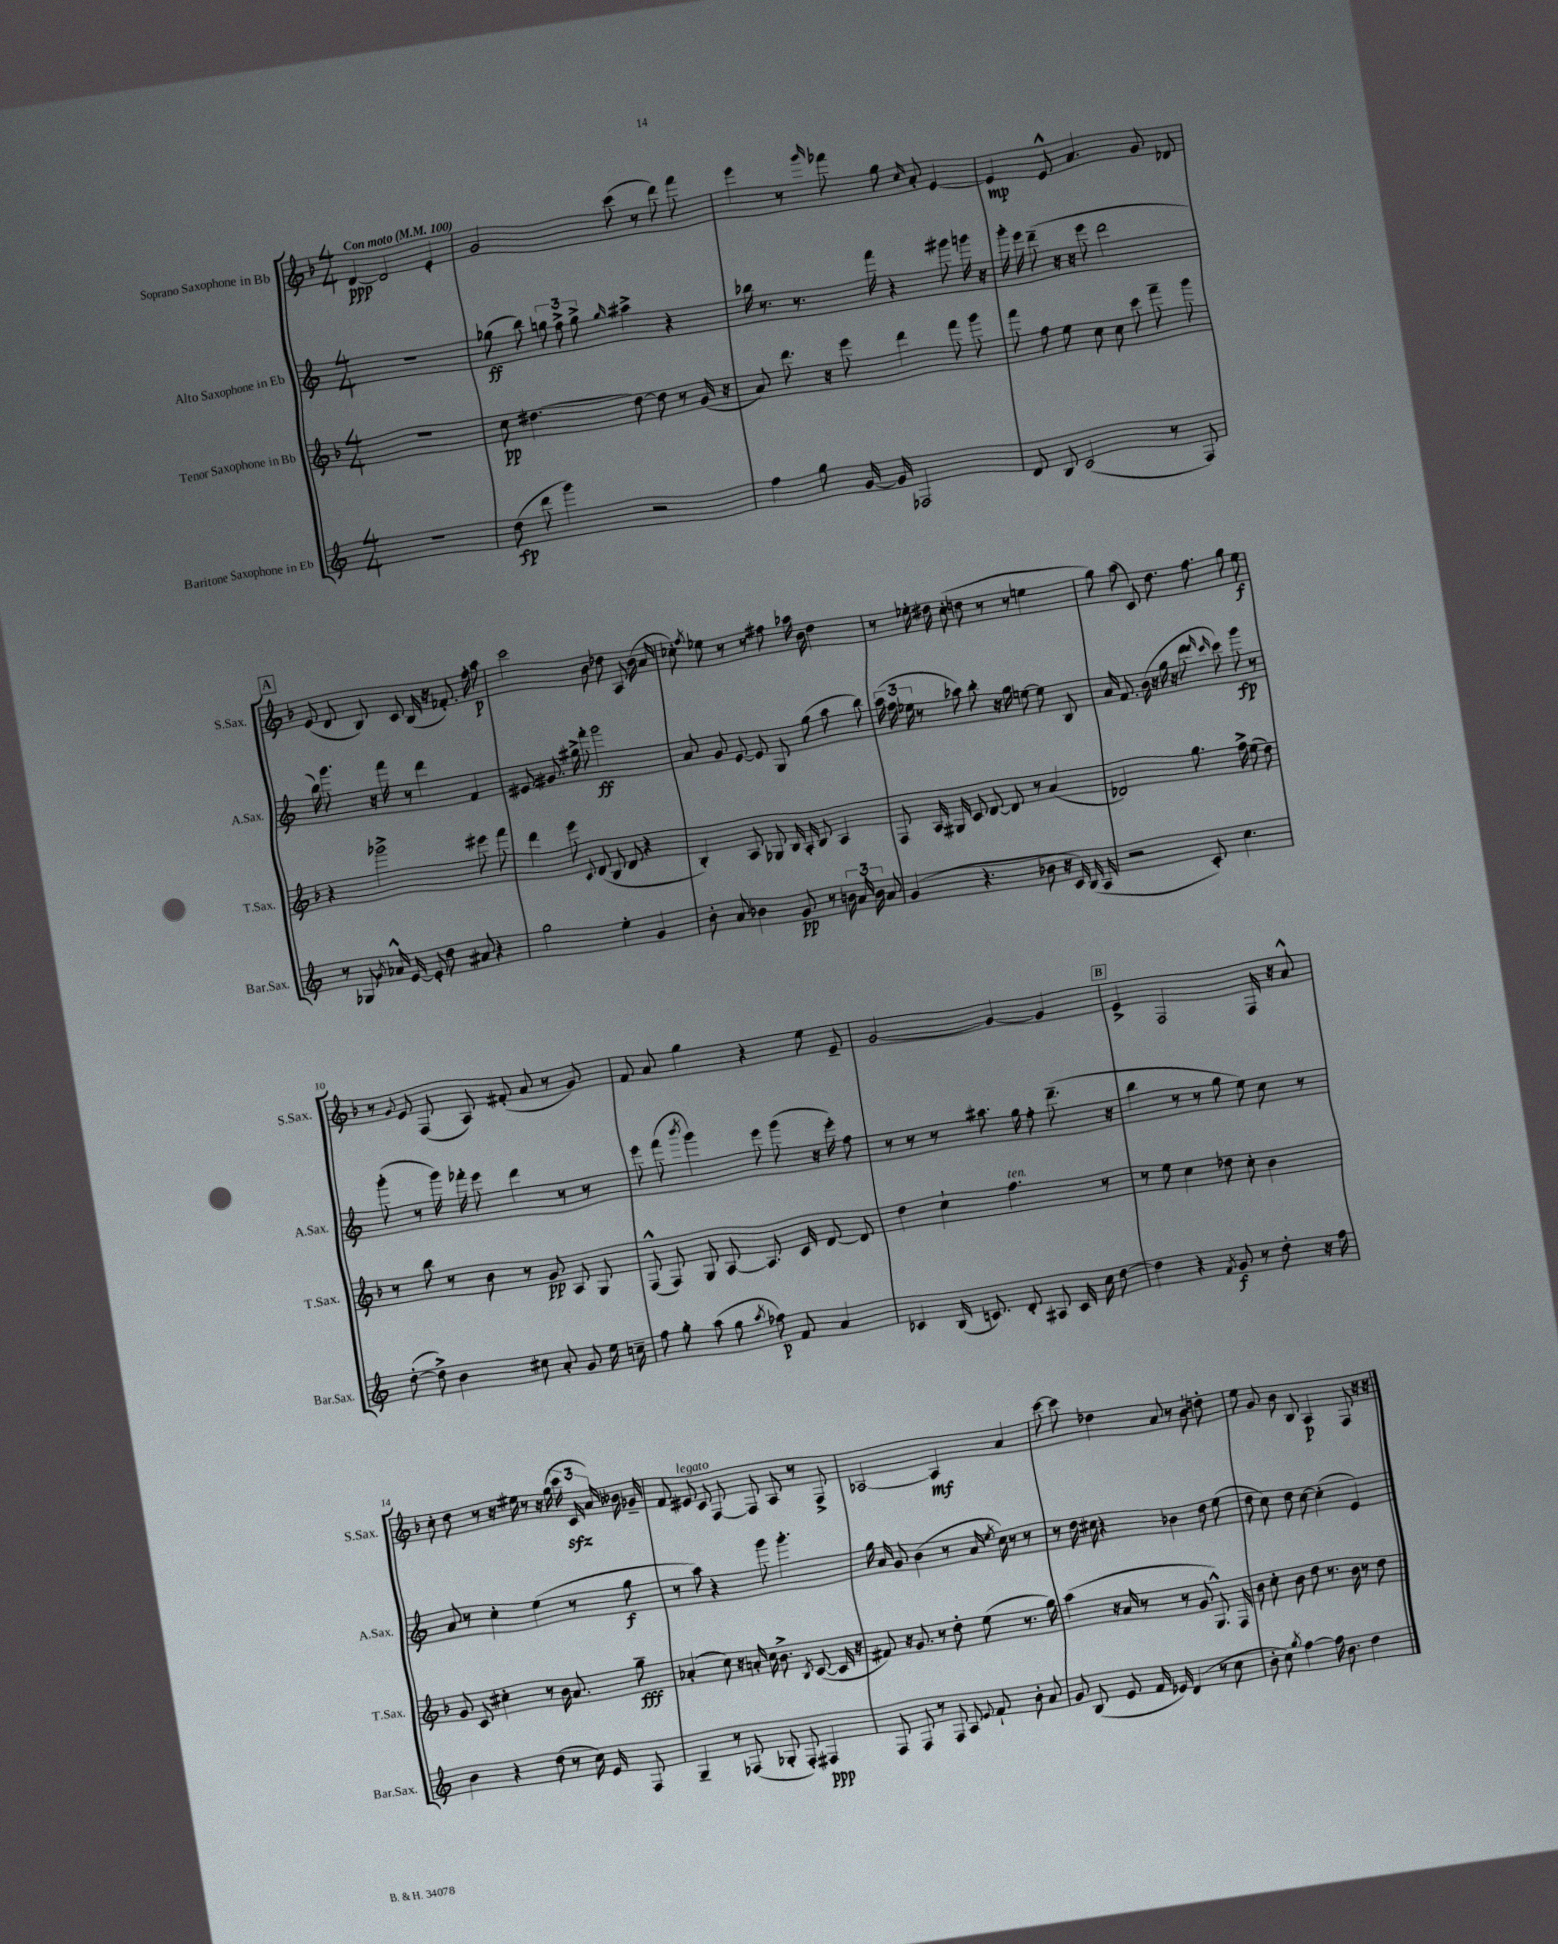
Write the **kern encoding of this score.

**kern	**dynam	**kern	**dynam	**kern	**dynam	**kern	**dynam
*part4	*part4	*part3	*part3	*part2	*part2	*part1	*part1
*staff4	*staff4	*staff3	*staff3	*staff2	*staff2	*staff1	*staff1
*I"Baritone Saxophone in Eb	*	*I"Tenor Saxophone in Bb	*	*I"Alto Saxophone in Eb	*	*I"Soprano Saxophone in Bb	*
*I'Bar.Sax.	*	*I'T.Sax.	*	*I'A.Sax.	*	*I'S.Sax.	*
*clefG2	*	*clefG2	*	*clefG2	*	*clefG2	*
*k[]	*	*k[b-]	*	*k[]	*	*k[b-]	*
*M4/4	*	*M4/4	*	*M4/4	*	*M4/4	*
*MM100	*	*MM100	*	*MM100	*	*MM100	*
=1	=1	=1	=1	=1	=1	=1	=1
!	!	!	!	!	!	!LO:TX:a:B:t=Con moto	!
1r	.	1r	.	1r	.	[4d/	ppp
.	.	.	.	.	.	2d/]	.
.	.	.	.	.	.	4e'/	.
=2	=2	=2	=2	=2	=2	=2	=2
(8dd\	fp	8cc\	pp	(8gg-X\	ff	2g/	.
8ddd\	.	[4.dd#X\	.	8bb\)	.	.	.
4ggg\)	.	.	.	12ggn\	.	.	.
.	.	.	.	12ff^\	.	.	.
.	.	.	.	12gg^\	.	.	.
.	.	.	.	16qqgg/	.	.	.
2r	.	8dd#\_	.	4aa#X^\	.	(8ccc\	.
.	.	8dd#\]	.	.	.	8r	.
.	.	8r	.	4r	.	8ddd\)	.
.	.	(16g/	.	.	.	8fff\	.
.	.	16r	.	.	.	.	.
=3	=3	=3	=3	=3	=3	=3	=3
4ff\	.	8a/)	.	16bb-X\	.	4eee\	.
.	.	.	.	8.r	.	.	.
.	.	8.ddd\	.	.	.	.	.
8gg\	.	.	.	8.r	.	8r	.
.	.	16r	.	.	.	.	.
.	.	.	.	.	.	16qqggg/	.
[16g/	.	8eee\	.	.	.	8fff-X\	.
16g/]	.	.	.	16fff\	.	.	.
2F-X/	.	4ddd\	.	4r	.	8gg\	.
.	.	.	.	.	.	16qqcc/	.
.	.	.	.	.	.	8a'/	.
.	.	8fff\	.	8ggg#X\	.	[4e/	.
.	.	8ggg\	.	16gggn\	.	.	.
.	.	.	.	16r	.	.	.
=4	=4	=4	=4	=4	=4	=4	=4
8d/	.	8fff\	.	16ggg'\	.	4e/]	mp
.	.	.	.	16eee\	.	.	.
8B/	.	8ff\	.	(8ddd~\	.	.	.
(2c/	.	8ee\	.	16r	.	8e^^/	.
.	.	.	.	16r	.	.	.
.	.	8cc\	.	8eee\	.	4.a/	.
.	.	8cc\	.	2ddd\	.	.	.
.	.	8ccc\	.	.	.	.	.
8r	.	8fff~\	.	.	.	8g/	.
8F/)	.	8ggg\	.	.	.	8d-X/	.
!!LO:LB:g=z
!!LO:REH:place=s1:t=A
=5	=5	=5	=5	=5	=5	=5	=5
8r	.	4r	.	16bb\)	.	(8e/	.
.	.	.	.	8.ggg\	.	.	.
8G-X/	.	.	.	.	.	8d/	.
8qg/	.	.	.	.	.	.	.
16a-X^^/	.	2ggg-X^\	.	16r	.	8B-/)	.
[16e/	.	.	.	16fff\	.	.	.
8e'/]	.	.	.	8r	.	8c/	.
8dd\	.	.	.	4ddd\	.	(16B-/	.
.	.	.	.	.	.	16r	.
8a#X/	.	.	.	.	.	8.f-X'/)	.
4r	.	8eee#X\	.	4f/	.	.	.
.	.	.	.	.	.	16ff'\	.
.	.	8fff\	.	.	.	8aa\	p
=6	=6	=6	=6	=6	=6	=6	=6
2gg\	.	4ddd\	.	8e#X/	.	2ccc\	.
.	.	.	.	8.g#X/	.	.	.
.	.	8eee\	.	.	.	.	.
.	.	.	.	16gg#X^\	.	.	.
.	.	8qqc/	.	.	.	.	.
.	.	(8d/	.	8fff'\	.	.	.
4ee'\	.	8B-/	.	2ggg\	ff	8b-\	.
.	.	8d/	.	.	.	8dd-X\	.
4g/	.	4r	.	.	.	8A/	.
.	.	.	.	.	.	(16b-\	.
.	.	.	.	.	.	16a/	.
=7	=7	=7	=7	=7	=7	=7	=7
8b'\	.	4B-'/)	.	8a/	.	8cc-X'\)	.
.	.	.	.	.	.	8qff/	.
8a/	.	.	.	8g/	.	8ee-X\	.
4b-X\	.	8A/	.	[8e/	.	8r	.
.	.	8G-X/	.	8e/]	.	8r	.
8g/	pp	16B-/	.	8G/	.	8ff#X\	.
.	.	16A'/	.	.	.	.	.
8r	.	8B-/	.	(8gg\	.	16aa-X\	.
.	.	.	.	.	.	16b-\	.
24bn\	.	4A/	.	8aa\	.	4dd\	.
24a/	.	.	.	.	.	.	.
24b\	.	.	.	.	.	.	.
8a/	.	.	.	8bb\)	.	.	.
=8	=8	=8	=8	=8	=8	=8	=8
(4g/	.	8F/	.	(24aa\	.	8r	.
.	.	.	.	24ff\	.	.	.
.	.	.	.	24ee-X\	.	.	.
.	.	16A/	.	8r	.	16ee-X'\	.
.	.	16G#X/	.	.	.	16dd#X\	.
4.r	.	8c/	.	8aa-X\)	.	(8cc'\	.
.	.	[8d/	.	8bb'\	.	8ddn\	.
.	.	8d/]	.	16r	.	8r	.
.	.	.	.	16gg\	.	.	.
8b-X\	.	8r	.	[8een\	.	8r	.
16r	.	(4a/	.	8ee\]	.	4een\	.
16c/)	.	.	.	.	.	.	.
(16B/	.	.	.	8B/	.	.	.
16A/	.	.	.	.	.	.	.
=9	=9	=9	=9	=9	=9	=9	=9
2r	.	2d-X/)	.	16a/	.	8gg\)	.
.	.	.	.	8.f/	.	.	.
.	.	.	.	.	.	(8aa\	.
.	.	.	.	(16b\	.	8c/)	.
.	.	.	.	16r	.	.	.
.	.	.	.	16gg\	.	8.dd\	.
.	.	.	.	16r	.	.	.
8c'/)	.	8.gg\	.	8ddd\	.	.	.
.	.	.	.	.	.	8.ff\	.
.	.	.	.	16qqddd/	.	.	.
.	.	.	.	16qqccc/	.	.	.
4.cc\	.	.	.	8ccc\)	.	.	.
.	.	16ff^\	.	.	.	.	.
.	.	(8ee\	.	8ggg\	fp	8gg\	.
.	.	8dd\)	.	8r	.	8ee\	f
!!LO:LB:g=z
=10	=10	=10	=10	=10	=10	=10	=10
([8dd'\	.	8r	.	(8ggg'\	.	8r	.
.	.	.	.	.	.	8qqg/	.
8dd^\])	.	8bb-\	.	8r	.	8e/	.
4b\	.	8r	.	16ggg\)	.	(8F/	.
.	.	.	.	16fff-X'\	.	.	.
.	.	8b-\	.	8eee\	.	8A/)	.
8cc#X\	.	8r	.	4ddd\	.	(8f#X'/	.
8a'/	.	8g/	pp	.	.	8a/	.
8g/	.	8A/	.	8r	.	8r	.
16ee\	.	8G/	.	8r	.	8g/)	.
16ccn~\	.	.	.	.	.	.	.
=11	=11	=11	=11	=11	=11	=11	=11
8ff\	.	(8F^^/	.	8eee\	.	8f/	.
8gg'\	.	8F/)	.	(8fff\	.	8a/	.
.	.	.	.	8qbbb/	.	.	.
(8aa\	.	8G/	.	4ggg\)	.	4gg\	.
8gg\	.	[8A/	.	.	.	.	.
8qaa/	.	.	.	.	.	.	.
8ff-X\)	p	8.A/]	.	8eee\	.	4r	.
8f/	.	.	.	(8ggg\	.	.	.
.	.	16c/	.	.	.	.	.
4a/	.	[8d/	.	16r	.	8ee\	.
.	.	.	.	16eee'\)	.	.	.
.	.	8d/]	.	8ff\	.	8e~/	.
=12	=12	=12	=12	=12	=12	=12	=12
4c-X/	.	4dd\	.	8r	.	[2g/	.
.	.	.	.	8r	.	.	.
(16B/	.	4cc`\	.	8r	.	.	.
8.cn/)	.	.	.	.	.	.	.
.	.	.	.	8.aa#X\	.	.	.
!	!	!LO:TX:a:i:t=ten.	!	!	!	!	!
8d'/	.	4.ff\	.	.	.	4g/_	.
.	.	.	.	16gg\	.	.	.
8A#X/	.	.	.	8ff'\	.	.	.
16c/	.	.	.	(8.ddd~\	.	4g/]	.
16cc\	.	.	.	.	.	.	.
[8dd\	.	8r	.	.	.	.	.
.	.	.	.	16r	.	.	.
!!LO:REH:place=s1:t=B
=13	=13	=13	=13	=13	=13	=13	=13
4dd\]	.	8r	.	4bb\	.	4e^/	.
.	.	8ee\	.	.	.	.	.
4r	.	4cc\	.	8r	.	2F/	.
.	.	.	.	8r	.	.	.
8qf/	.	.	.	.	.	.	.
8g/	f	8dd-X\	.	8gg\	.	.	.
8r	.	8cc'\	.	8ee\)	.	.	.
8dd'\	.	4b-\	.	8cc\	.	16F/	.
.	.	.	.	.	.	16r	.
16r	.	.	.	8r	.	8a^^/	.
16ff\	.	.	.	.	.	.	.
!!LO:LB:g=z
=14	=14	=14	=14	=14	=14	=14	=14
4b\	.	8g/	.	8a/	.	8cc'\	.
.	.	8c/	.	8r	.	8dd\	.
4r	.	4cc#X'\	.	4cc'\	.	8r	.
.	.	.	.	.	.	16r	.
.	.	.	.	.	.	16ee#X\	.
(8dd\	.	8r	.	(4ee\	.	8r	.
8r	.	16b-\	.	.	.	16r	.
.	.	8.a/	.	.	.	(16gg\	.
16cc\)	.	.	.	8r	.	24ccc\	.
.	.	.	.	.	.	24czz/	.
16e/	.	.	.	.	.	.	.
.	.	.	.	.	.	24a/)	.
8F/	.	8gg~\	fff	8gg\	f	16b--X\	.
.	.	.	.	.	.	16g-X~/	.
=15	=15	=15	=15	=15	=15	=15	=15
4G~/	.	(4a-X'/	.	8r	.	8f/	.
!	!	!	!	!	!	!LO:TX:a:i:t=legato	!
.	.	.	.	8aa\)	.	8e#X/	.
8r	.	8cc\)	.	4r	.	8c/	.
(8F-X/	.	16r	.	.	.	[8F/	.
.	.	16an'/	.	.	.	.	.
8G-X'/	.	16cc\	.	8ggg\	.	8F/]	.
.	.	8.b-^\	.	.	.	.	.
8F-'/)	.	.	.	4.ggg'\	.	8A/	.
.	.	8qB-/	.	.	.	.	.
4F#X/	ppp	([8c/	.	.	.	8r	.
.	.	16c/]	.	.	.	8F^/	.
.	.	16r	.	.	.	.	.
=16	=16	=16	=16	=16	=16	=16	=16
8F/	.	8f#X/)	.	16gg\	.	[2A-X/	.
.	.	.	.	16a/	.	.	.
8F/	.	16r	.	8g/	.	.	.
.	.	8.g/	.	.	.	.	.
8r	.	.	.	(4b\	.	.	.
8F/	.	8r	.	.	.	.	.
8A/	.	8dd'\	.	8r	.	4A-/]	mf
8qqe/	.	.	.	.	.	.	.
8f`/	.	(8ee\	.	16a/	.	.	.
.	.	.	.	8qee/	.	.	.
.	.	.	.	16cc\)	.	.	.
8b'\	.	8.r	.	8r	.	4a/	.
8a/	.	.	.	8r	.	.	.
.	.	16gg\)	.	.	.	.	.
=17	=17	=17	=17	=17	=17	=17	=17
8g/	.	(4aa\	.	8r	.	[8ccc\	.
(8B/	.	.	.	16dd\	.	8ccc\]	.
.	.	.	.	16cc#X\	.	.	.
8e/	.	16r	.	4r	.	4dd-X\	.
.	.	16a/	.	.	.	.	.
16f/	.	8r	.	.	.	.	.
16e-X/)	.	.	.	.	.	.	.
(4d/	.	8r	.	4b-X\	.	8a/	.
.	.	8g/	.	.	.	8r	.
8r	.	8.G^^/)	.	8dd\	.	8b-`\	.
8cc\	.	.	.	(8ee\	.	8ddn'\	.
.	.	16F/	.	.	.	.	.
=18	=18	=18	=18	=18	=18	=18	=18
8b'\	.	8b-\	.	8dd\	.	8ee\	.
8cc\)	.	8cc'\	.	8cc\)	.	8g/	.
8qgg/	.	.	.	.	.	.	.
[4ff\	.	8b-\	.	8dd\	.	8b-\	.
.	.	8dd\	.	[8cc\	.	8B-/	.
16ff\]	.	8.r	.	(4cc'\]	.	4A/	p
8.b\	.	.	.	.	.	.	.
.	.	16b-\	.	.	.	.	.
4dd\	.	8r	.	4e/)	.	8F/	.
.	.	8dd\	.	.	.	16r	.
.	.	.	.	.	.	16r	.
==	==	==	==	==	==	==	==
*-	*-	*-	*-	*-	*-	*-	*-
